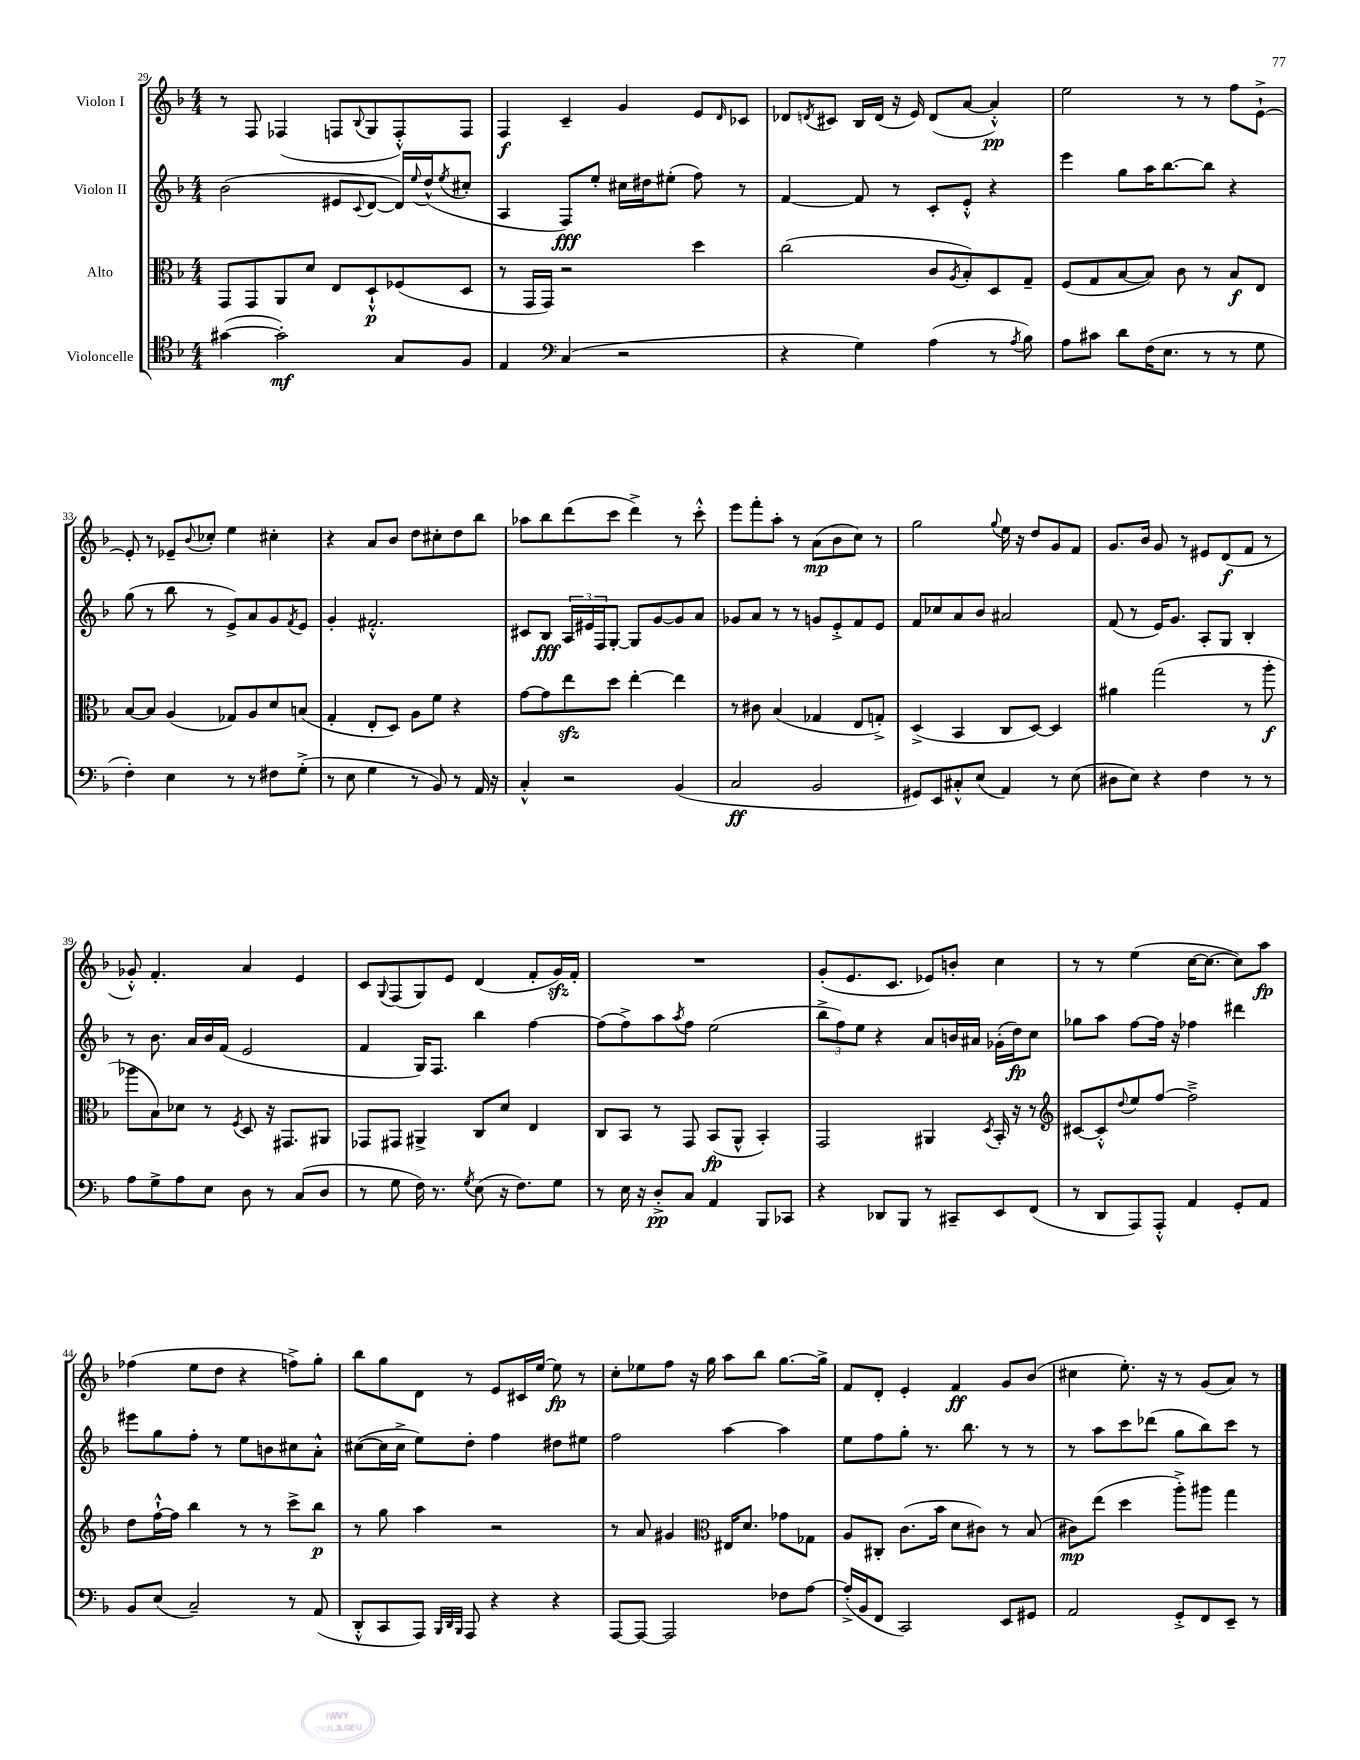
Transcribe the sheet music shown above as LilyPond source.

<<
\new StaffGroup <<
\new Staff = "s0" \with { instrumentName = "Violon I" } {
    \clef treble \key f \major \numericTimeSignature \time 4/4
    r8 f8 fes4( f8 \appoggiatura { bes8 } g8 f8-.-^) f8 |
    f4\f c'4-- g'4 e'8 \grace { d'16 } ces'8 |
    des'8 \acciaccatura { d'8 } cis'8 bes16 d'16( r16 e'16) d'8( a'8~ a'4-.-^\pp) |
    e''2 r8 r8 f''8 e'8~-!-> |
    e'8-. r8 ees'8-- \appoggiatura { bes'8 } ces''8-. e''4 cis''4-. |
    r4 a'8 bes'8 d''8 cis''8-. d''8 bes''8 |
    aes''8 bes''8 d'''8( c'''8 d'''4->) r8 c'''8-.-^ |
    e'''8 f'''8-. a''8-. r8 a'8\mp( bes'8 c''8) r8 |
    g''2 \appoggiatura { g''8 } e''16 r16 d''8 g'8 f'8 |
    g'8. bes'16 g'8 r8 eis'8 d'8\f( f'8 r8 |
    ges'8-.-^) f'4.-. a'4 e'4 |
    c'8 \appoggiatura { g8 } f8( g8) e'8 d'4( f'8-. g'16\sfz) f'16-. |
    R1 |
    g'8-.( e'8. c'8. ees'8) b'8-. c''4 |
    r8 r8 e''4( c''16~ c''8.~ c''8) a''8\fp |
    fes''4( e''8 d''8 r4 f''8->) g''8-. |
    bes''8 g''8 d'8 r8 e'8 cis'16 e''16~ e''8\fp r8 |
    c''8-. ees''8 f''8 r16 g''16 a''8 bes''8 g''8.~ g''16-> |
    f'8 d'8-. e'4-. f'4\ff g'8 bes'8( |
    cis''4 e''8.-.) r16 r8 g'8( a'8) r8 \bar "|." |
}
\new Staff = "s1" \with { instrumentName = "Violon II" } {
    \clef treble \key f \major \numericTimeSignature \time 4/4
    bes'2( eis'8 \appoggiatura { c'8 } d'8~ d'16) \appoggiatura { e''8 } d''16-^( \acciaccatura { e''8 } cis''8-. |
    a4 f8\fff) e''8-. cis''16 dis''16 eis''8-.( f''8) r8 |
    f'4~ f'8 r8 c'8-. e'8-.-^ r4 |
    e'''4 g''8 a''16 bes''8.~ bes''8 r4 |
    g''8( r8 bes''8 r8 e'8->) a'8 g'8 \acciaccatura { f'8 } e'8 |
    g'4-. fis'2.-.-^ |
    cis'8 bes8\fff \tuplet 3/2 { a16 eis'16 f16 } g8~-. g8 g'8~ g'8 a'8 |
    ges'8 a'8 r8 r8 g'8 e'8-.-> f'8 e'8 |
    f'8 ces''8 a'8 bes'8 ais'2 |
    f'8( r8 e'16) g'8. a8-. g8 bes4-. |
    r8 bes'8. a'16 bes'16 f'16( e'2 |
    f'4 g16) f8. bes''4 f''4~ |
    f''8( f''8->) a''8 \acciaccatura { a''8 } f''8 e''2( |
    \tuplet 3/2 { bes''8-> f''8) e''8 } r4 a'8 b'16 ais'16 ges'16-.( d''16\fp) c''8 |
    ges''8 a''8 f''8~ f''16 r16 fes''4 dis'''4 |
    eis'''8 g''8 f''8-. r8 e''8 b'8 cis''8 a'8-.-^ |
    cis''8~( cis''16 cis''16-> e''8) d''8-. f''4 dis''8 eis''8 |
    f''2 a''4~ a''4 |
    e''8 f''8 g''8-. r8. bes''8. r8 r8 |
    r8 a''8 c'''8 des'''8( g''8 bes''8) c'''8 r8 \bar "|." |
}
\new Staff = "s2" \with { instrumentName = "Alto" } {
    \clef alto \key f \major \numericTimeSignature \time 4/4
    g,8 g,8 a,8 d'8 e8 d8-!-^\p fes8( d8 |
    r8 g,16 g,16) r2 d''4 |
    c''2( c'8 \acciaccatura { a8 } bes8-.) d8 g8-- |
    f8( g8 bes8~ bes8) c'8 r8 bes8\f e8 |
    bes8~ bes8 a4( ges8) a8 d'8 b8( |
    g4-. e8-. d8) a8 f'8 r4 |
    g'8~ g'8 e''8\sfz d''8 e''4~-. e''4 |
    r8 cis'8 bes4( ges4 e8 g8-.->) |
    d4->( bes,4 c8 d8~) d4 |
    ais'4 g''2( r8 a''8-.\f |
    aes''8 bes8) des'8 r8 \acciaccatura { f8 } d8 r16 gis,8. ais,8 |
    ges,8 gis,8 ais,4-> c8 d'8 e4 |
    c8 bes,8 r8 g,8 bes,8\fp( a,8-^ bes,4-.) |
    g,2 ais,4 \acciaccatura { d8 } bes,16-. r16 r8 |
    \clef treble cis'8~ cis'8-.-^ \appoggiatura { d''8 } e''8 f''8~ f''2---> |
    d''8 f''16~-!-^ f''16 bes''4 r8 r8 c'''8-> bes''8\p |
    r8 g''8 a''4 r2 |
    r8 a'8 gis'4 \clef alto eis16 d'8. ges'8 ges8 |
    a8 cis8-. c'8.( bes'16 d'8 cis'8) r8 bes8( |
    cis'8\mp) e''8( d''4 a''8-.->) ais''8 g''4 \bar "|." |
}
\new Staff = "s3" \with { instrumentName = "Violoncelle" } {
    \clef tenor \key f \major \numericTimeSignature \time 4/4
    gis'4~( gis'2-.\mf) g8 f8 |
    e4 \clef bass c4( r2 |
    r4 g4) a4( r8 \acciaccatura { a8 } bes8) |
    a8 cis'8 d'8 f16( e8. r8 r8 g8 |
    f4-.) e4 r8 r8 fis8 g8-.->( |
    r8 e8 g4 r8 bes,8) r8 a,16 r16 |
    c4-.-^ r2 bes,4( |
    c2\ff bes,2 |
    gis,8) e,8 cis8-.-^ e8( a,4) r8 e8( |
    dis8 e8) r4 f4 r8 r8 |
    a8 g8-> a8 e8 d8 r8 c8( d8 |
    r8 g8 f16) r8. \acciaccatura { g8 } e8( r16 f8.) g8 |
    r8 e16 r16 d8-.->\pp c8 a,4 bes,,8 ces,8 |
    r4 des,8 bes,,8 r8 cis,8-- e,8 f,8( |
    r8 d,8 a,,8) a,,8-.-^ a,4 g,8-. a,8 |
    bes,8 e8( c2--) r8 a,8( |
    d,8-.-^ c,8 a,,8) \grace { bes,,32 d,32 bes,,32 } a,,8 r4 r4 |
    a,,8~ a,,8~ a,,2 fes8 a8~ |
    a16-.->( bes,16 f,8 c,2) e,8 gis,8 |
    a,2 g,8-.-> f,8 e,8-- r8 \bar "|." |
}
>>
>>
\layout { \context { \Score currentBarNumber = #29 } }
